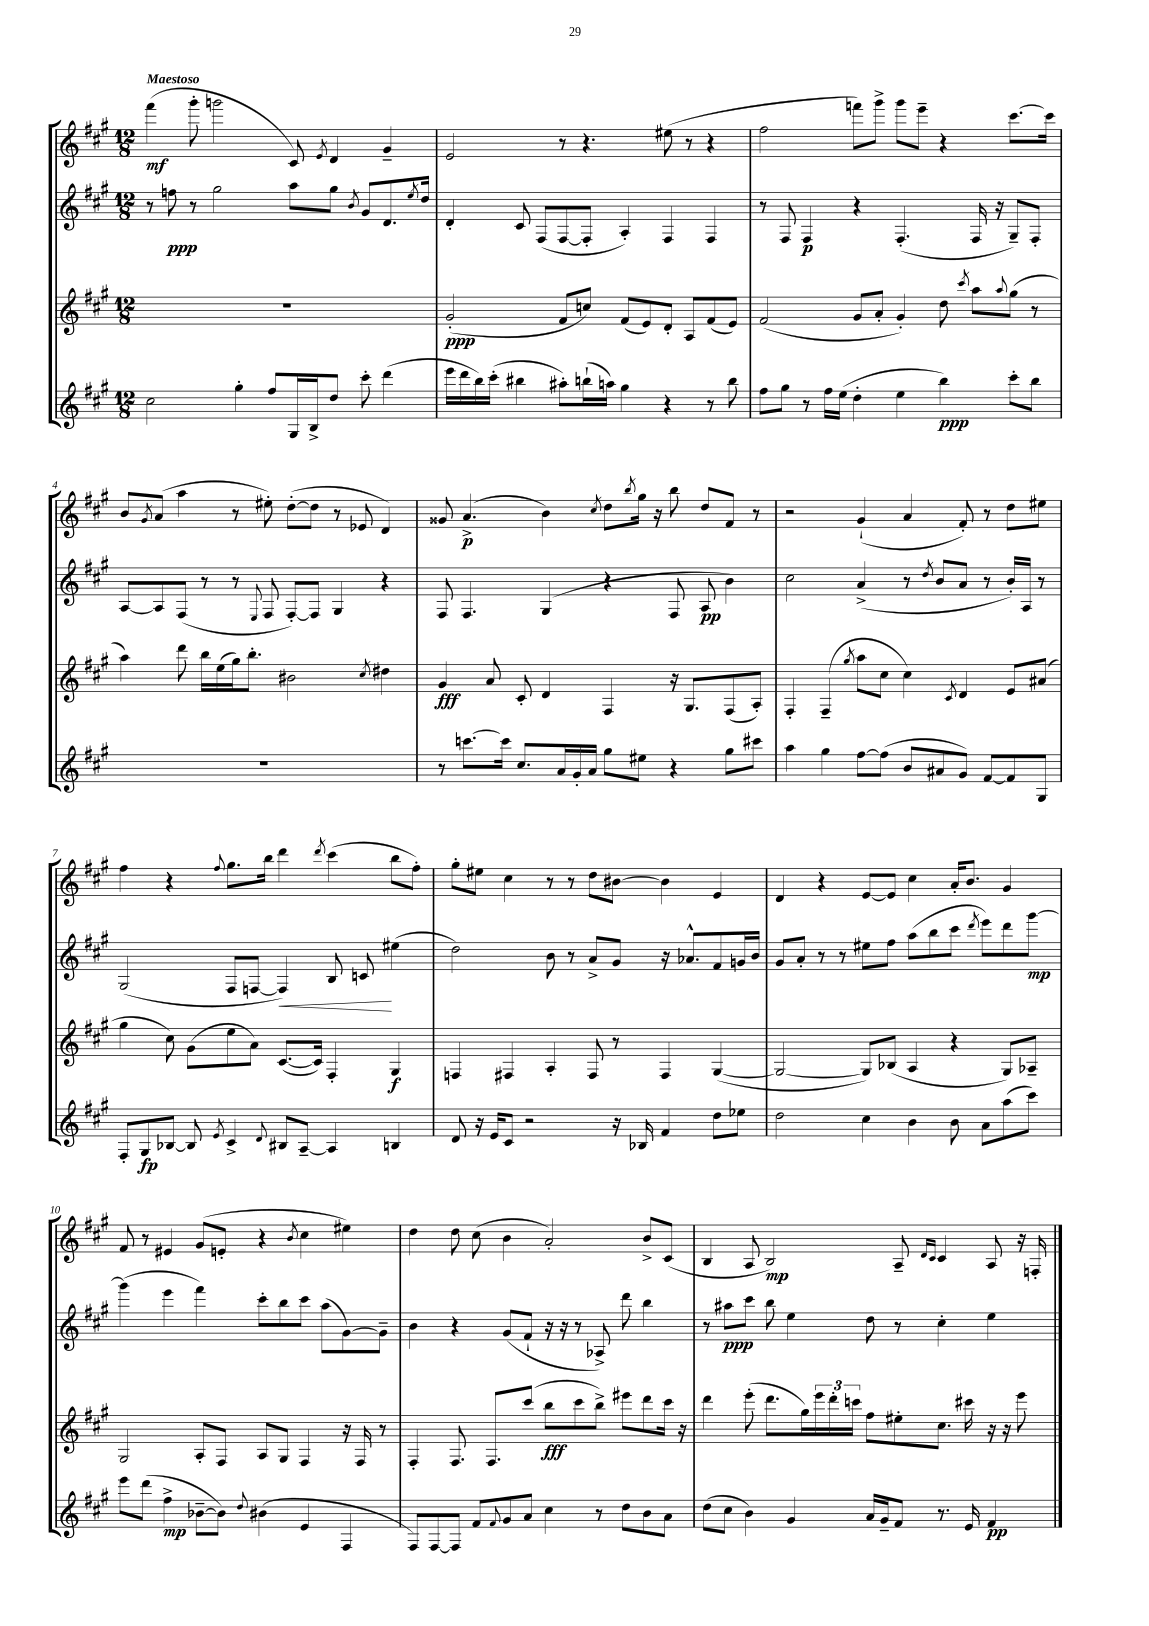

**kern	**kern	**kern	**kern
*staff4	*staff3	*staff2	*staff1
*clefG2	*clefG2	*clefG2	*clefG2
*k[f#c#g#]	*k[f#c#g#]	*k[f#c#g#]	*k[f#c#g#]
*M12/8	*M12/8	*M12/8	*M12/8
2cc#\	1.r	8r	(4fff#\
.	.	8ff\	.
.	.	8r	8ggg#'\
.	.	2gg#\	2ggg\
4gg#'\	.	.	.
8ff#/L	.	.	.
16G#/L	.	8aa\L	8c#/)
16B^/J	.	.	.
.	.	.	8qe/
8dd/J	.	8gg#\J	4d/
.	.	8qb/	.
8ccc#'\	.	8g#/L	.
(4ddd\	.	8.d/	4g#~/
.	.	8qee/	.
.	.	16dd/Jk	.
=	=	=	=
16eee\LL	(2g#'/	4d'/	2e/
16ddd\	.	.	.
16bb\)	.	.	.
(16ccc#'\JJ	.	.	.
4bb#\	.	8c#/	.
.	.	(8F#/L	.
8aa#'\L)	8f#/L	[8F#/	8r
(16bb`\L	8cc/J)	8F#'/]J	4.r
16aa\JJ)	.	.	.
4gg#\	(8f#/L	4A'/)	.
.	8e/)	.	.
4r	8d'/J	4F#/	(8ee#\
.	8A/L	.	8r
8r	(8f#/	4F#/	4r
8bb\	8e/J)	.	.
=	=	=	=
8ff#\L	(2f#/	8r	2ff#\
8gg#\J	.	8F#/	.
8r	.	4F#/	.
16ff#\LL	.	.	.
(16ee\JJ	.	.	.
4dd'\	8g#/L	4r	8fff\L)
.	8a'/J	.	8ggg#^\J
4ee\	4g#'/)	(4.F#'/	8ggg#\L
.	.	.	8eee~\J
4bb\)	8dd\	.	4r
.	8qccc#/	.	.
.	8aa\L	16F#/	.
.	.	16r	.
.	8qqaa/	.	.
8ccc#'\L	(8gg#\J	8G#~/L)	[8.ccc#\L
8bb\J	8r	8F#'/J	.
.	.	.	16ccc#\]Jk
=	=	=	=
1.r	4aa\)	[8A/L	8b/L
.	.	.	8qg#/
.	.	8A/]	(8a/J
.	8ddd\	(8F#/J	4aa\
.	16bb\LL	8r	.
.	(16ee\	.	.
.	16gg#\J)	8r	8r
.	8.bb'\J	.	.
.	.	8qqE/	.
.	.	8F#/	8ee#'\)
.	2b#\	[8F#'/L)	([8dd'\L
.	.	8F#/]J	8dd\]J
.	.	4G#/	8r
.	.	.	8e-/
.	8qcc#/	.	.
.	4dd#\	4r	4d/)
=	=	=	=
8r	4g#/	8F#/	8g##/
[8.ccc\L	.	4.F#/	(4.a^/
.	8a/	.	.
16ccc\]Jk	.	.	.
8.cc#/L	8c#'/	.	.
.	4d/	(4G#/	4b\)
16a/L	.	.	.
16g#'/	.	.	.
16a/JJ	.	.	.
.	.	.	8qcc#/
8gg#\L	4F#/	4r	8dd\L
.	.	.	8qbb/
8ee#\J	.	.	16gg#\Jk
.	.	.	16r
4r	16r	8F#/	8bb\
.	8.G#/L	.	.
.	.	8A/	8dd/L
8gg#\L	(8F#/	4b\)	8f#/J
8ccc#\J	8A'/J)	.	8r
=	=	=	=
4aa\	4F#'/	2cc#\	2r
4gg#\	(4F#~/	.	.
.	8qgg#/	.	.
[8ff#\L	8aa\L	(4a^/	(4g#`/
(8ff#\]J	8cc#\J	.	.
8b/L	4cc#\)	8r	4a/
.	.	8qdd/	.
8a#/	.	8b/L	.
.	8qc#/	.	.
8g#/J)	4d/	8a/J	8f#'/)
[8f#/L	.	8r	8r
8f#/]	8e/L	16b'/LL)	8dd\L
.	.	16A/JJ	.
8G#/J	(8a#/J	8r	8ee#\J
=	=	=	=
8F#'/L	4gg#\	(2G#/	4ff#\
8G#/	.	.	.
[8B-/J	8cc#\)	.	4r
8B-/]	(8g#\L	.	.
8qe/	.	.	8qqff#/
4c#^/	8ee\	8F#/L	8.gg#\L
.	8a\J)	[8F/J	.
.	.	.	16bb\Jk
8qqd/	.	.	.
8B#/L	([8.c#/L	4F/])	4ddd\
[8A~/J	.	.	.
.	16c#/]Jk)	.	.
.	.	.	8qddd/
4A/]	4F#'/	8B/	(4ccc#\
.	.	8c/	.
4B/	4G#/	(4ee#\	8bb\L
.	.	.	8ff#'\J)
=	=	=	=
8d/	4F/	2dd\)	8gg#'\L
16r	.	.	8ee#\J
16e/LK	.	.	.
8c#/J	4F#/	.	4cc#\
2r	.	.	.
.	4A'/	8b\	8r
.	.	8r	8r
.	8F#/	8a^/L	8dd\L
16r	8r	8g#/J	[8b#\J
16B-/	.	.	.
4f#/	4F#/	16r	4b#\]
.	.	8.a-^^/L	.
8dd\L	([4G#/	8f#/	4e/
8ee-\J	.	16g/L	.
.	.	16b/JJ	.
=	=	=	=
2dd\	2G#/_	8g#/L	4d/
.	.	8a'/J	.
.	.	8r	4r
.	.	8r	.
4cc#\	8G#/]L)	8ee#\L	[8e/L
.	(8B-/J	8ff#\J	8e/]J
4b\	4A/	(8aa\L	4cc#\
.	.	8bb\	.
8b\	4r	8ccc#\J	16a'/LK
.	.	.	8.b/J
.	.	8qddd/	.
8a\L	.	8eee\L)	.
(8aa\	8G#/L)	8ddd\	4g#/
8ccc#\J)	8A-~/J	[8ggg#\J	.
=	=	=	=
8eee\L	2G#/	(4ggg#\]	8f#/
(8ddd\J	.	.	8r
4ff#^\	.	4eee\	4e#/
[8b-~\L	8A'/L	4fff#\)	(8g#/L
8b-\]J)	8F#/J	.	8e'/J
8qqdd/	.	.	.
(4b#\	8A/L	8ccc#'\L	4r
.	8G#/J	8bb\	.
.	.	.	8qb/
4e/	4F#/	8ccc#\J	4cc#\
.	.	(8aa\L	.
4F#/	16r	[8g#\)	4ee#\)
.	16F#/	.	.
.	8r	8g#~\]J	.
=	=	=	=
8F#/L)	4F#'/	4b\	4dd\
[8F#/	.	.	.
8F#/]J	8.F#/	4r	8dd\
8f#/L	.	.	(8cc#\
.	8.F#/L	.	.
8qqf#/	.	.	.
8g#/	.	(8g#/L	4b\
8a/J	(8ccc#/J	8f#`/J	.
4cc#\	8bb\L	16r	2a'/)
.	.	16r	.
.	8ccc#\	8r	.
8r	8bb^\J)	8A-^/)	.
8dd\L	8eee#\L	8ddd\	.
8b\	8ddd\	4bb\	8b^/L
8a\J	16ccc#\Jk	.	(8c#/J
.	16r	.	.
=	=	=	=
(8dd\L	4ddd\	8r	4B/
8cc#\J	.	8aa#\L	.
4b\)	(8eee'\	8ccc#\J	8A/
.	8.ddd\L	8bb\	2B/)
4g#/	.	4ee\	.
.	16gg#\L)	.	.
.	24eee\	.	.
.	24ddd'\	.	.
.	24ccc\JJ	.	.
16a/LL	8ff#\L	8dd\	.
16g#~/J	.	.	.
8f#/J	8ee#'\	8r	8A~/
.	.	.	16qqd/LL
.	.	.	16qqc#/JJ
8.r	8.cc#\J	4cc#'\	4c#/
16e/	16ccc#\	.	.
4f#/	16r	4ee\	8A/
.	16r	.	.
.	8eee\	.	16r
.	.	.	16F'/
==	==	==	==
*-	*-	*-	*-
